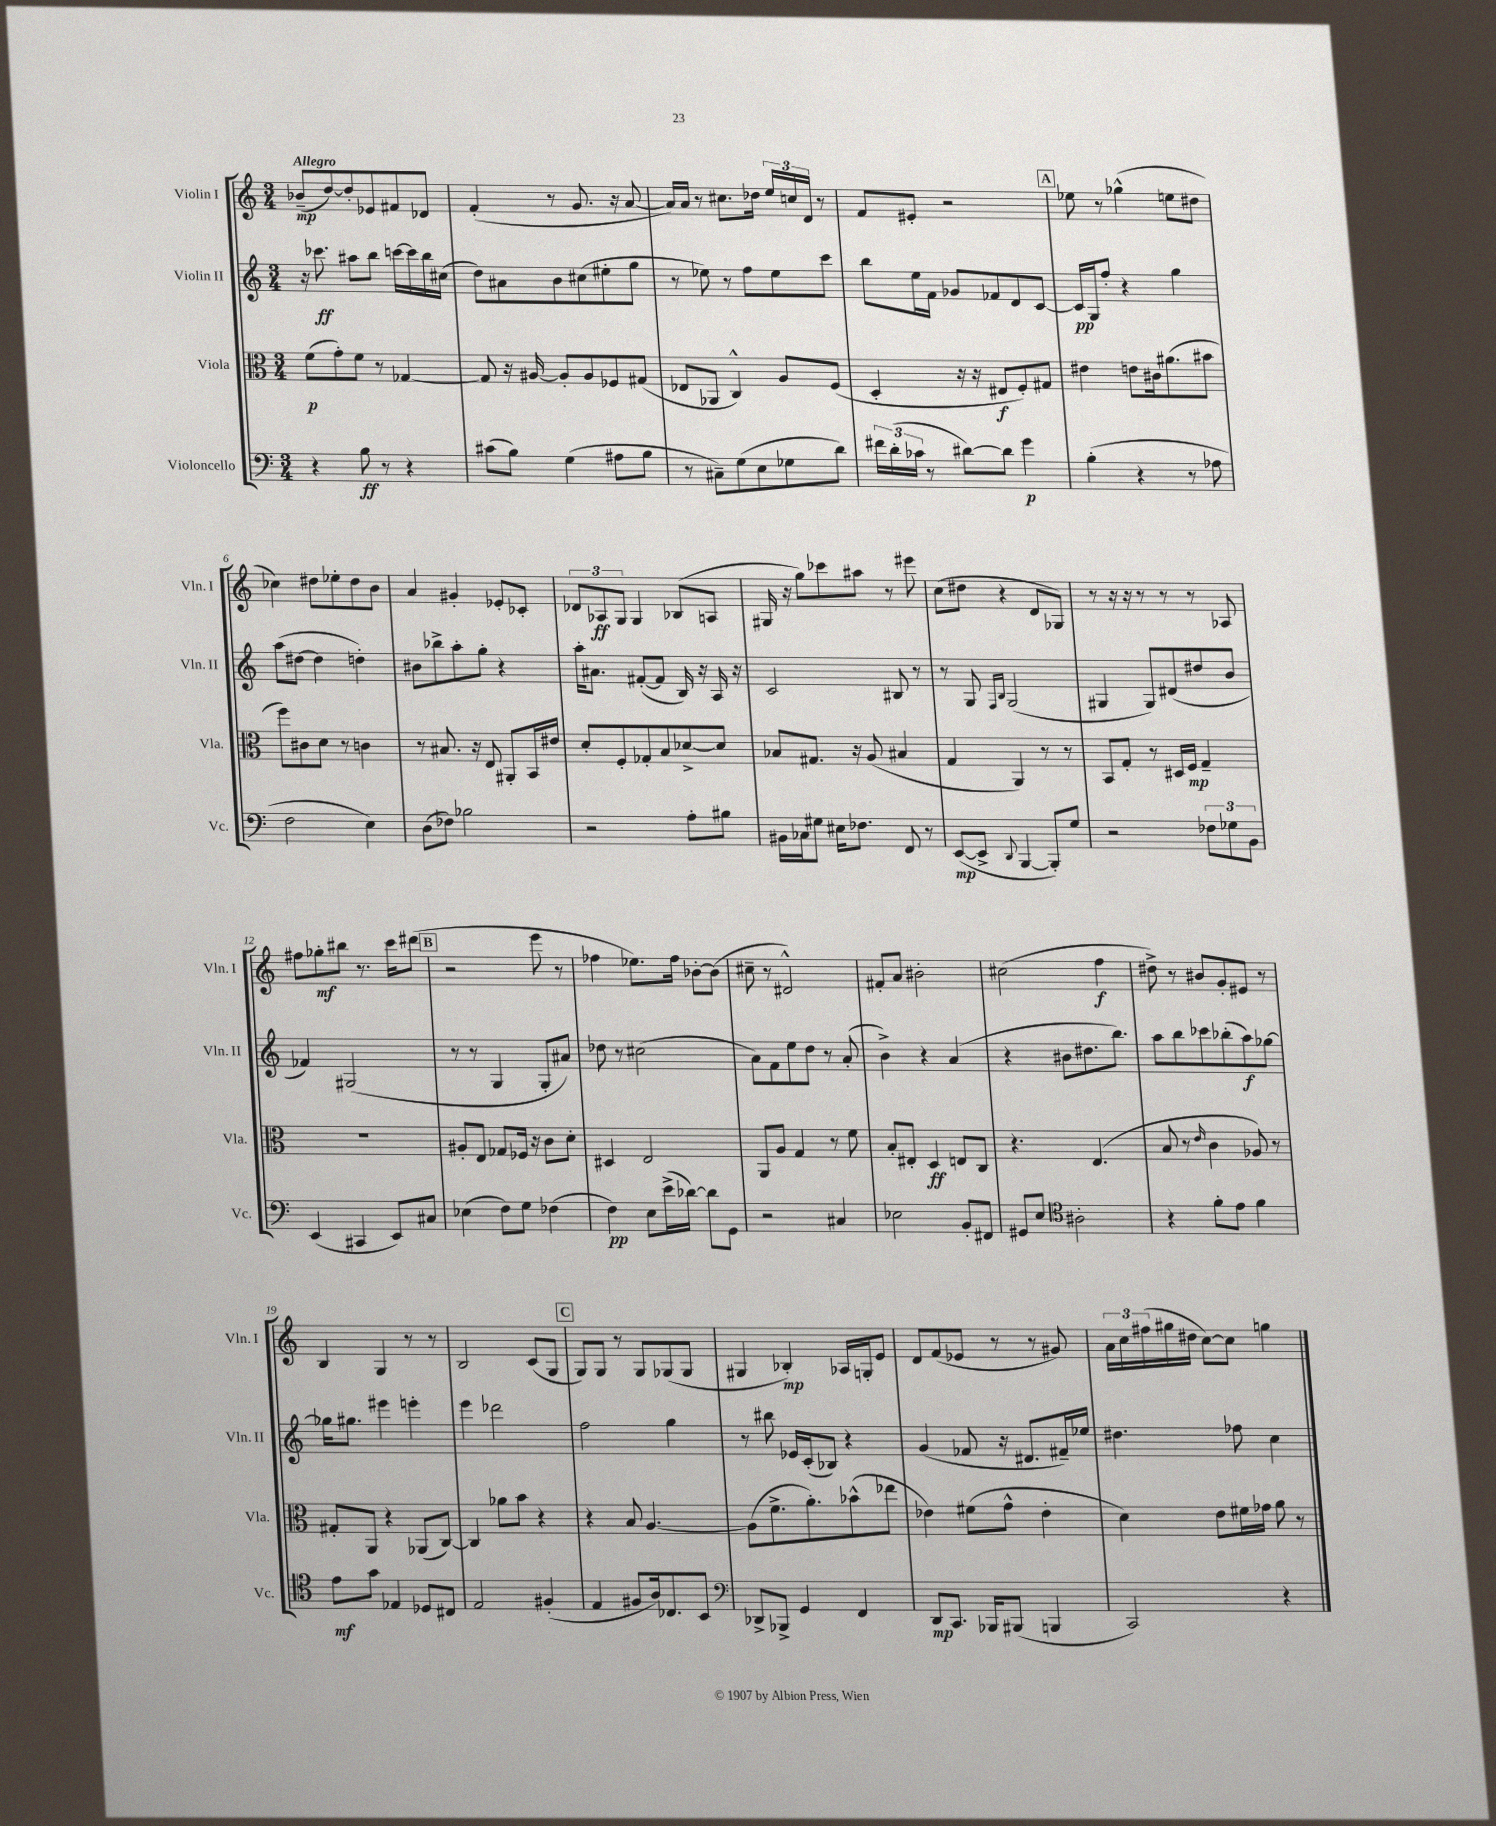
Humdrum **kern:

**kern	**kern	**kern	**kern
*staff4	*staff3	*staff2	*staff1
*clefF4	*clefC3	*clefG2	*clefG2
*k[]	*k[]	*k[]	*k[]
*M3/4	*M3/4	*M3/4	*M3/4
4r	(8f	16r	(8b-~
.	.	8.ccc-	.
.	8g')	.	[8dd)
8B	8f	8aa#	8dd']
8r	8r	8bb	8e-
4r	[4G-	[16ccc	8f#
.	.	16ccc]	.
.	.	16bb	8d-
.	.	(16cc#	.
=	=	=	=
(8c#	8G-]	8dd)	(4f'
8B)	16r	8a#	.
.	[16A#	.	.
(4G	8A#']	8b	8r
.	8A#	(8cc#	8.g
8A#	8F-	8ee#'	.
.	.	.	16r
8B	(8G#	8gg	[8a
=	=	=	=
8r	8E-	8r	16a])
.	.	.	16a
8C#~)	8AA-	8ee-)	8r
(8G	4C^^)	8r	8.cc#
8E	.	8ff	.
.	.	.	16dd-
8G-	8A	8ee-	24ee
.	.	.	24cc
.	.	.	24d
8d)	(8F	8ccc	8r
=	=	=	=
24f#	4D'	8bb	8f
(24d'	.	.	.
24c-	.	.	.
8r	.	16ee	8e#'
.	.	16f	.
[8d#)	16r	8g-	2r
.	16r	.	.
8d#]	8E#	8f-	.
4g	8F')	8d	.
.	8G#	[8c	.
=	=	=	=
(4B'	4e#	16c]	8ee-
.	.	16G	.
.	.	8ff'	8r
4r	8e	4r	(4gg-^^
.	16c#	.	.
.	(8.a#	.	.
8r	.	4gg	8ee
8A-	8b#	.	8dd#
=	=	=	=
2F	8ff)	(8aa	4cc-)
.	8c#	[8dd#	.
.	8d	4dd#]	8dd#
.	8r	.	8ee-'
4E)	4c	4dd')	8dd#
.	.	.	8b
=	=	=	=
(8D	8r	8b#	4a
8F-)	8.B#	8bb-^	.
2B-	.	8aa'	4g#'
.	16r	.	.
.	8E	8gg'	.
.	8AA#'	4r	8e-'
.	16BB	.	8c-'
.	16e#	.	.
=	=	=	=
2r	8d'	16aa'	12d-
.	.	8.a#	.
.	.	.	12A-
.	8F'	.	.
.	.	.	12G
.	8G-'	([8f#'	4G
.	8B	8f#]	.
8A'	[8d-^	16B)	(8B-
.	.	16r	.
8B#	8d-]	16A	8A
.	.	16r	.
=	=	=	=
16BB#	8B-	2c	16G#
16C-	.	.	16r
8G#	8.G#	.	8gg)
16E#	.	.	8ccc-
8.F-	16r	.	.
.	(8A	.	8aa#
8FF	4B#	8B#	8r
8r	.	8r	8eee#
=	=	=	=
([8EE	4G	8r	(8cc
8EE^]	.	8G	8dd#
.	.	16qqF	.
8qqDD	.	16qqB	.
[4BBB	4AA)	(2G	4r
8BBB'])	8r	.	8d
8G	8r	.	8G-)
=	=	=	=
2r	8BB	4G#	8r
.	8G'	.	16r
.	.	.	16r
.	8r	8G#)	8r
.	16D#	(8d#	8r
.	16F	.	.
12F-	4G~	8dd#	8r
12G-	.	.	.
.	.	8b	8A-
12BB	.	.	.
=	=	=	=
(4EE	2.r	4f-)	8ff#
.	.	.	8gg-'
4CC#	.	(2G#	8bb#
.	.	.	8.r
8EE)	.	.	.
.	.	.	16ccc
8C#	.	.	(8ddd#
=	=	=	=
(4E-	8A#'	8r	2r
.	8E	8r	.
8F)	8G-	4G	.
8G	16F-	.	.
.	16r	.	.
(4F-	8c	8G'	8eee
.	8d'	8a#)	8r
=	=	=	=
4F)	4D#	8dd-	4ff-
.	.	8r	.
8E	2E	(2cc#	8.ee-)
(16e^	.	.	.
[16d-)	.	.	16ff-
8d-]	.	.	[8b-'
8GG	.	.	(8b-]
=	=	=	=
2r	8AA	8a)	8cc#~
.	8A	8f	8r
.	4G	8ee	2d#^^)
.	.	8dd	.
4C#	8r	8r	.
.	8f	(8a'	.
=	=	=	=
2E-	8B'	4b^)	8f#'
.	8E#'	.	8a
.	4D	4r	2b#'
8BB'	8E	(4a	.
8FF#	8C	.	.
=	=	=	=
8GG#	4.r	4r	(2cc#
8E	.	.	.
*clefC4	*	*	*
2A#'	.	8b#	.
.	(4.E	8.dd#	.
.	.	.	4ff
.	.	8.bb)	.
=	=	=	=
4r	8B	8aa	8dd#^)
.	8r	8bb	8r
.	16qqe	.	.
8f'	4c	8ccc-	8b#
8e	.	(8bb-'	8g'
4f	8A-)	8aa)	8e#
.	8r	[8gg-	8r
=	=	=	=
8e	8G#'	16gg-]	4B
.	.	8.gg#	.
8g	8AA	.	.
4E-	4r	4eee#	4G
8D-	(8AA-	4eee'	8r
8C#	[8C)	.	8r
=	=	=	=
2E	4C]	4eee	2B
.	8a-	2ddd-	.
.	8b	.	.
(4F#'	4r	.	(8c
.	.	.	8G
=	=	=	=
4E	4r	2ff	8G)
.	.	.	8G
8F#	8B	.	8r
16A)	[4.A	.	8G
8.C-	.	.	.
.	.	4gg	(8G-
8BB	.	.	8G-
=	=	=	=
*clefF4	*	*	*
8DD-^	(8A]	8r	4G#
8BBB-^	8.f^	8bb#	.
4GG	.	16e-	4B-')
.	8.a')	(16c'	.
.	.	8B-)	.
4FF	(8b-^^	4r	16A-
.	.	.	16G'
.	8ee-	.	8e
=	=	=	=
8DD	4e-)	(4g	8d
8.CC	.	.	(8f
.	(8f#	8f-	8e-
16BBB-	.	.	.
(8BBB#	8g^^	16r	8r
.	.	8.d#	.
4BBB	4e-'	.	8r
.	.	16f#~)	8g#)
.	.	16ee-	.
=	=	=	=
2CC)	4d)	4.dd#	24a
.	.	.	24cc
.	.	.	(24ff#
.	.	.	16gg#
.	.	.	16dd#
.	8e	.	[8cc)
.	16f#	8ff-	8cc]
.	16g-	.	.
4r	8a	4cc	4gg
.	8r	.	.
==	==	==	==
*-	*-	*-	*-
